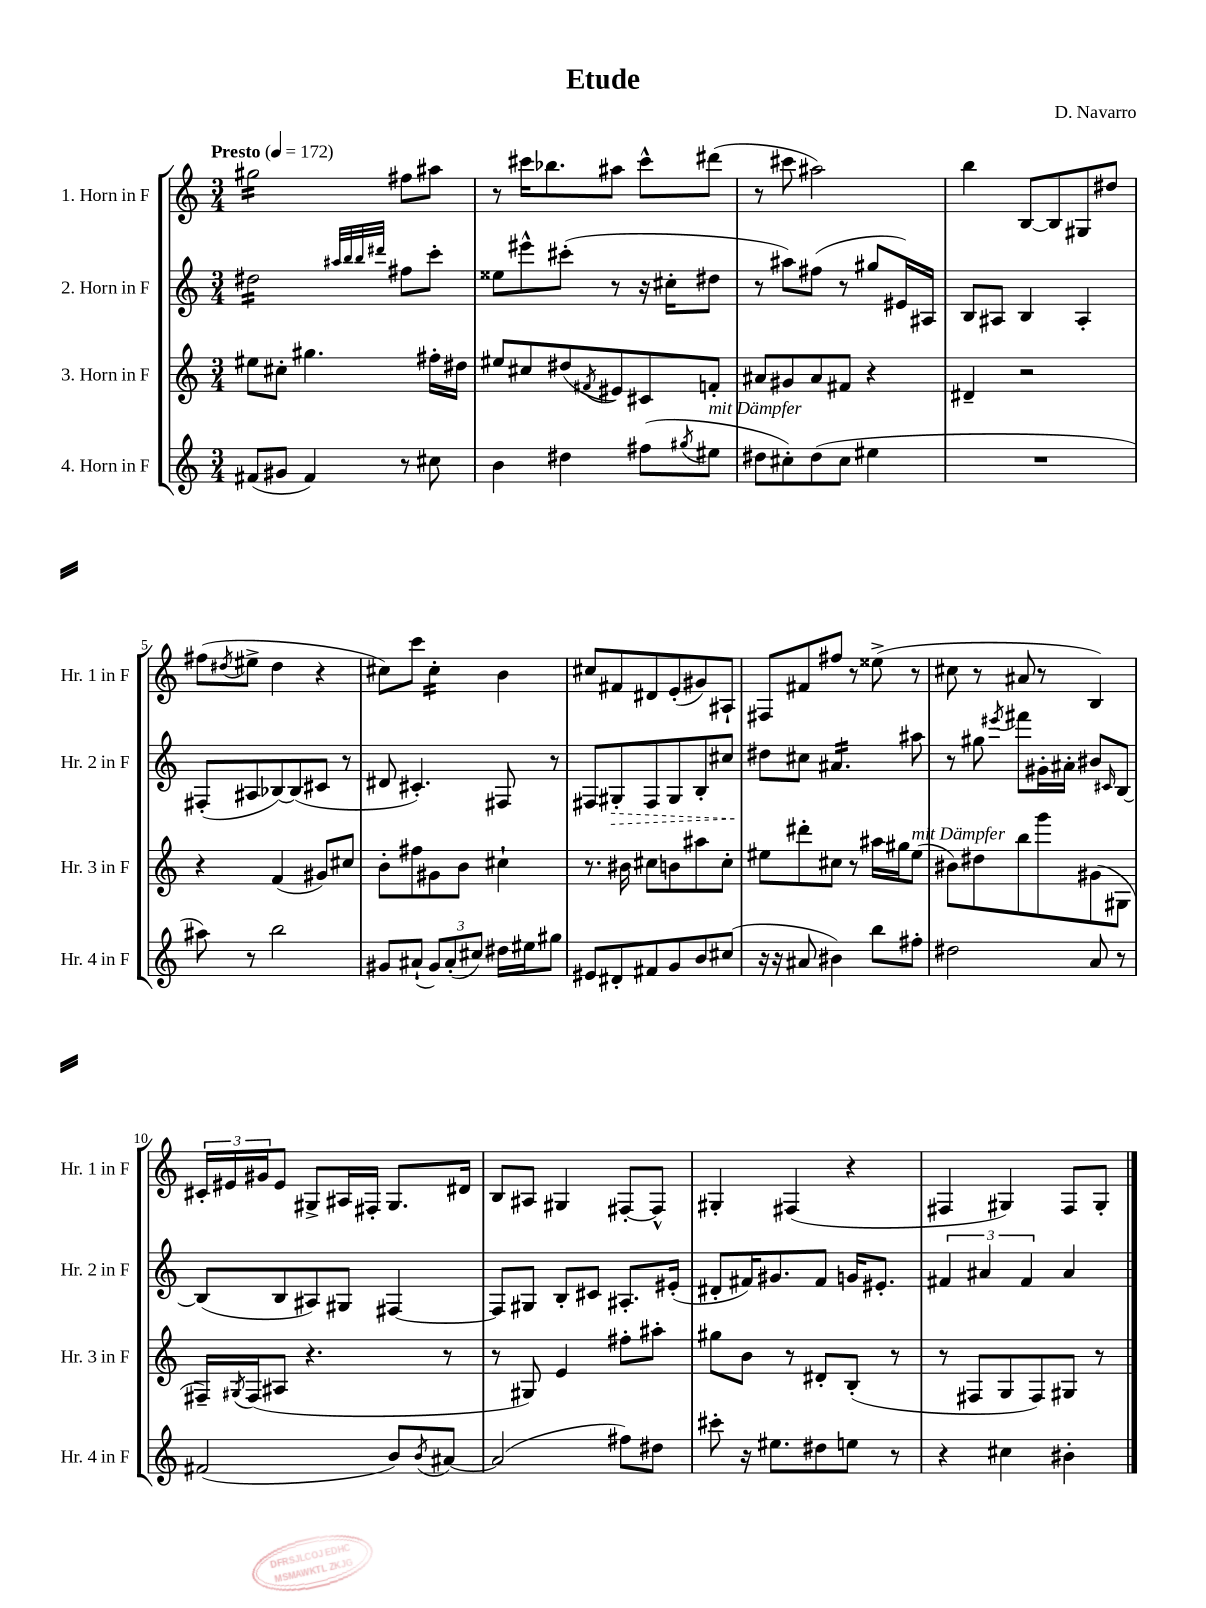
\header { title = "Etude" composer = "D. Navarro" }
<<
\new StaffGroup <<
\new Staff = "s0" \with { instrumentName = "1. Horn in F" shortInstrumentName = "Hr. 1 in F" } {
    \clef treble \key c \major \numericTimeSignature \time 3/4 \tempo "Presto" 4 = 172
    gis''2:16 fis''8 ais''8 |
    r8 cis'''16 bes''8. ais''8 cis'''8-^ dis'''8( |
    r8 cis'''8 ais''2) |
    b''4 b8~ b8 gis8 dis''8 |
    fis''8( \acciaccatura { dis''8 } eis''8-> dis''4 r4 |
    cis''8) c'''8 cis''4:16-. b'4 |
    cis''8 fis'8 dis'8 e'8-.( gis'8) ais8-! |
    fis8 fis'8 fis''8 r8 eisis''8->( r8 |
    cis''8 r8 ais'8 r8 b4) |
    \tuplet 3/2 { cis'16-. eis'16 gis'16 } eis'8 gis8-> ais16 fis16-. gis8. dis'16 |
    b8 ais8 gis4 fis8~-. fis8-^ |
    gis4-. fis4( r4 |
    fis4 gis4) fis8 gis8-. \bar "|." |
}
\new Staff = "s1" \with { instrumentName = "2. Horn in F" shortInstrumentName = "Hr. 2 in F" } {
    \clef treble \key c \major \numericTimeSignature \time 3/4
    dis''2:16 \grace { ais''32 b''32 b''32 dis'''32 } fis''8 c'''8-. |
    eisis''8 eis'''8-^ cis'''8-.( r8 r16 cis''16-. dis''8 |
    r8 ais''8) fis''8( r8 gis''8 eis'16) ais16 |
    b8 ais8 b4 ais4-. |
    fis8-.( ais8 bes8~) bes8( cis'8 r8 |
    dis'8 cis'4.-.) fis8 r8 |
    fis8 \once \override Hairpin.style = #'dashed-line gis8-.\> fis8 gis8 b8-. cis''8 |
    dis''8\! cis''8 ais'4.:16 ais''8 |
    r8 gis''8 \acciaccatura { eis'''8 } fis'''8 gis'16-. ais'16-. bis'8 \grace { cis'16 } b8~ |
    b8( b8 ais8) gis8 fis4~ |
    fis8 gis8 b8-. cis'8 ais8.-. eis'16-.( |
    dis'8-. fis'16) gis'8. fis'8 g'16 eis'8.-. |
    \tuplet 3/2 { fis'4 ais'4 fis'4 } ais'4 \bar "|." |
}
\new Staff = "s2" \with { instrumentName = "3. Horn in F" shortInstrumentName = "Hr. 3 in F" } {
    \clef treble \key c \major \numericTimeSignature \time 3/4
    eis''8 cis''8-. gis''4. fis''16-. dis''16 |
    eis''8 cis''8 dis''8( \acciaccatura { fis'8 } eis'8) cis'8 f'8-. |
    ais'8 gis'8 ais'8 fis'8 r4 |
    dis'4-- r2 |
    r4 f'4( gis'8) cis''8 |
    b'8-. fis''8 gis'8 b'8 cis''4-! |
    r8. bis'16 cis''8 b'8 ais''8 cis''8-. |
    eis''8 dis'''8-. cis''8 r8 ais''16 gis''16 eis''8^\markup { \italic "mit Dämpfer" }( |
    bis'8) dis''8 b''8 g'''8 gis'8( gis8 |
    fis16--) \acciaccatura { gis8 } fis16( ais8 r4. r8 |
    r8 gis8) e'4 fis''8-. ais''8-. |
    gis''8 b'8 r8 dis'8-. b8-.( r8 |
    r8 fis8 g8 fis8) gis8 r8 \bar "|." |
}
\new Staff = "s3" \with { instrumentName = "4. Horn in F" shortInstrumentName = "Hr. 4 in F" } {
    \clef treble \key c \major \numericTimeSignature \time 3/4
    fis'8( gis'8 fis'4) r8 cis''8 |
    b'4 dis''4 fis''8( \acciaccatura { gis''8 } eis''8^\markup { \italic "mit Dämpfer" } |
    dis''8 cis''8-.) dis''8( cis''8 eis''4 |
    R2. |
    ais''8) r8 b''2 |
    gis'8 ais'8-!( \tuplet 3/2 { gis'8) ais'8-.( cis''8) } dis''16 eis''16 gis''8 |
    eis'8 dis'8-. fis'8 g'8 b'8 cis''8( |
    r16 r16 ais'8 bis'4) b''8 fis''8-. |
    dis''2 a'8 r8 |
    fis'2( b'8) \acciaccatura { b'8 } ais'8~ |
    ais'2( fis''8) dis''8 |
    cis'''8-. r16 eis''8. dis''8 e''8 r8 |
    r4 cis''4 bis'4-. \bar "|." |
}
>>
>>
